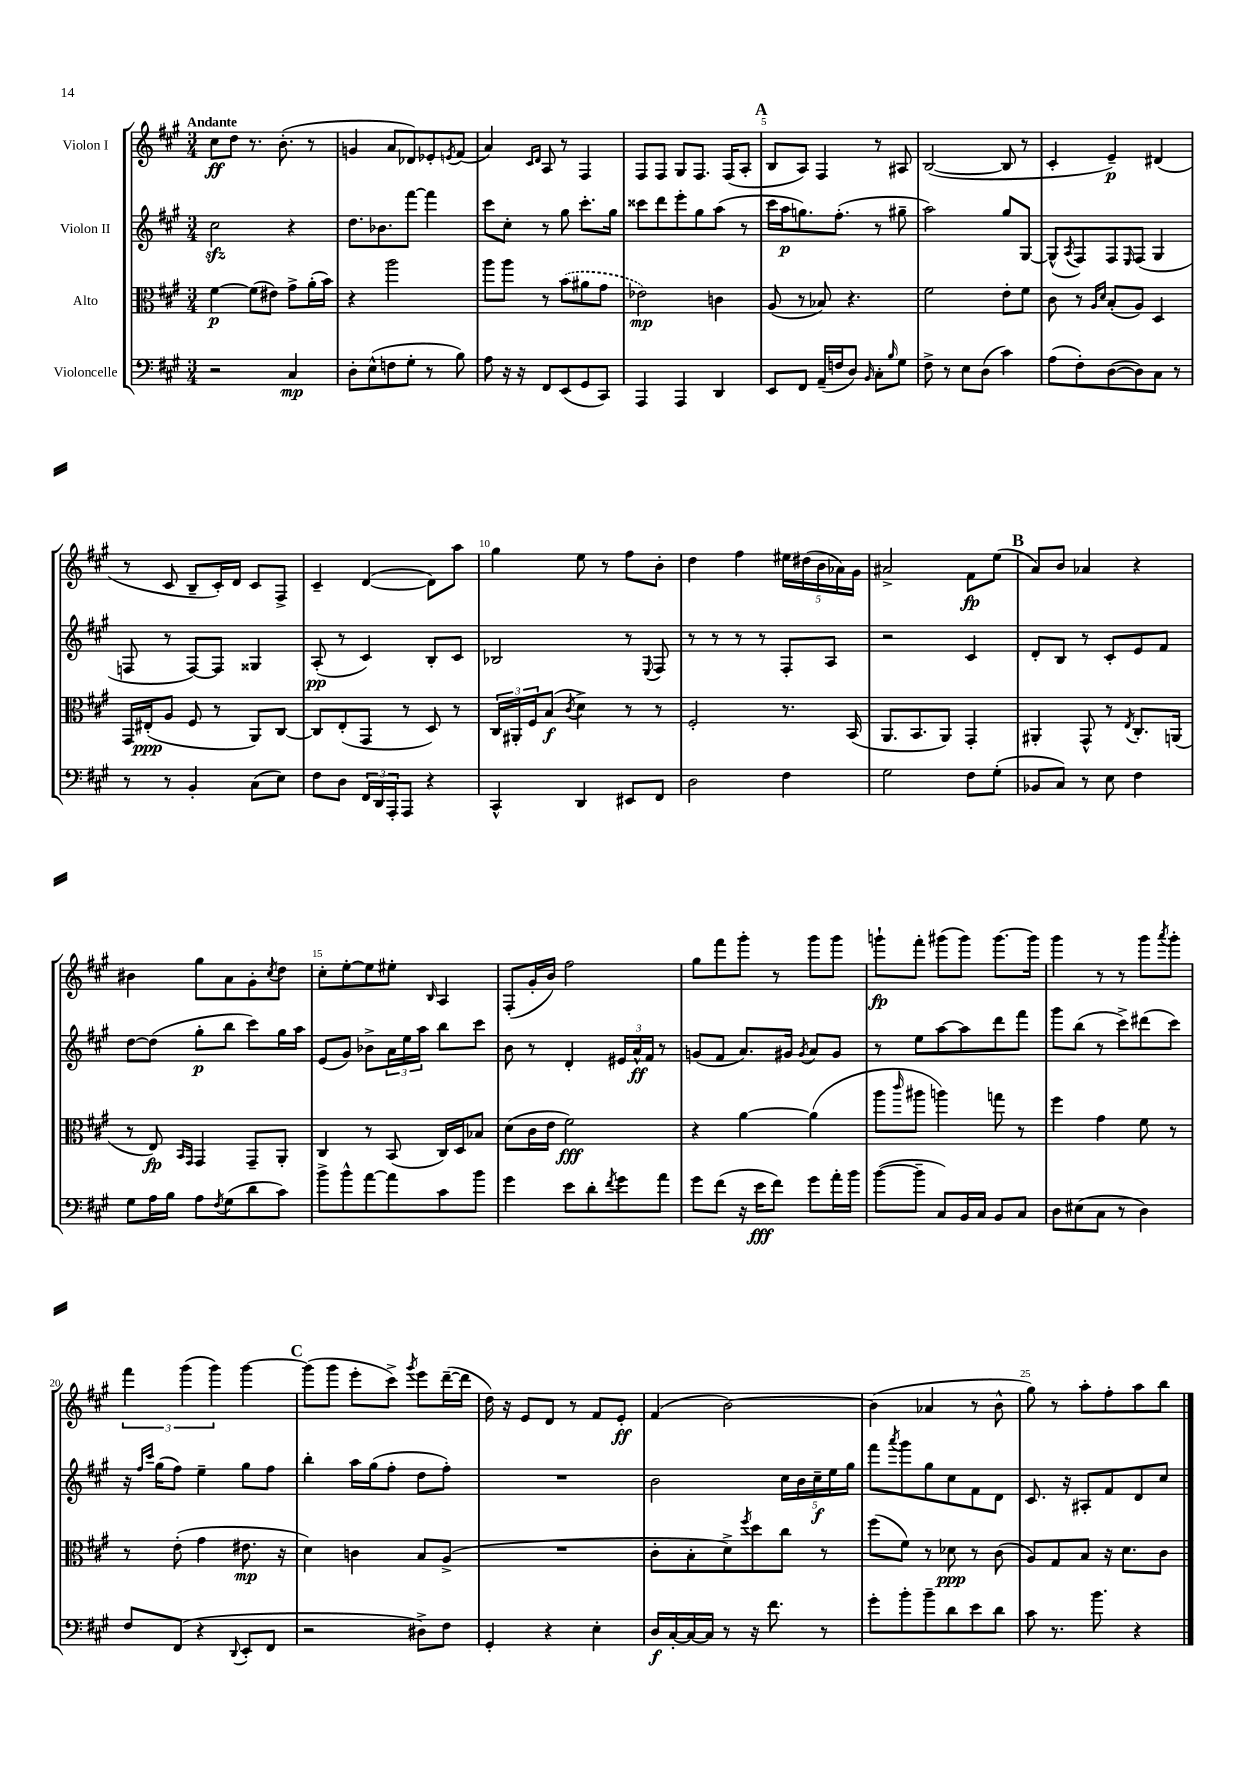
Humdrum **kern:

**kern	**kern	**kern	**kern
*staff4	*staff3	*staff2	*staff1
*clefF4	*clefC3	*clefG2	*clefG2
*k[f#c#g#]	*k[f#c#g#]	*k[f#c#g#]	*k[f#c#g#]
*M3/4	*M3/4	*M3/4	*M3/4
2r	[4f#\	2cc#\	8cc#\L
.	.	.	8dd\J
.	(8f#\]L	.	8.r
.	8e#\J)	.	.
.	.	.	(8.b'\
4C#/	8g#^\L	4r	.
.	(16a'\L	.	8r
.	16b\JJ)	.	.
=	=	=	=
8D'\L	4r	8.dd\L	4g/
(8E^^\	.	.	.
.	.	8.b-\	.
8F\	2aa\	.	8a/L
8G#'\J	.	[8fff#\J	8d-/)
8r	.	4fff#\]	8e-'/
.	.	.	8qe/
8B\)	.	.	(8f#/J
=	=	=	=
8A\	8aa\L	8ccc#\L	4a/)
16r	8aa\J	8cc#'\J	.
16r	.	.	.
.	.	.	16qqc#/LL
.	.	.	16qqd/JJ
8FF#/L	8r	8r	8A/
(8EE/	(8b\L	8gg#\	8r
8GG#/	8a#\	8.ccc#'\L	4F#/
8CC#/J)	8g#\J	.	.
.	.	16gg#\Jk	.
=	=	=	=
4AAA/	2e-\)	8ccc##\L	8F#/L
.	.	8ddd\	8F#/J
4AAA/	.	8eee'\	8G#/L
.	.	8gg#\	8.F#/J
4DD/	4c\	(8aa\J	.
.	.	.	(16F#/LK
.	.	8r	8A'/J
=	=	=	=
8EE/L	(8A/	16ccc#\LL	8B/L
.	.	16aa\J	.
8FF#/J	8r	8.gg\)	8A/J)
(16AA~/LL	8B-/)	.	4F#/
16F/J	.	(8.ff#'\J	.
8D/J)	4.r	.	.
16qqBB/	.	.	.
8C#'\L	.	8r	8r
16qqB/	.	.	.
8G#\J	.	8gg#~\	8A#/
=	=	=	=
8F#^\	2f#\	2aa\)	([2B/
8r	.	.	.
8E\L	.	.	.
(8D\J	.	.	.
4c#\)	8e'\L	8gg#/L	8B/]
.	8f#\J	[8G#/J	8r
=	=	=	=
(8A\L	8c#\	(8G#^^/]L	4c#'/
.	.	8qA/	.
8F#'\)	8r	8F#/)	.
.	16qqA/LL	.	.
.	16qqd/JJ	.	.
([8D\	(8B'/L	8F#/	4e~/)
.	.	16qqE/	.
8D\])	8A/J)	(8F#/J	.
8C#\J	4D/	4G#/	(4d#/
8r	.	.	.
=	=	=	=
8r	16GG#/LL	8F/	8r
.	(16E#'/J	.	.
8r	8A/J	8r	8c#/
4BB'/	8F#/	[8F/L)	8B~/L
.	8r	8F/]J	16c#'/L)
.	.	.	16d/JJ
(8C#\L	8AA/L)	4G##/	8c#/L
8E\J)	[8C#/J	.	8F#^/J
=	=	=	=
8F#\L	8C#/]L	(8A'/	4c#~/
8D\J	(8E'/	8r	.
24FF#/LL	8GG#/J	4c#/)	([4d/
24DD/	.	.	.
24AAA'/J	.	.	.
8AAA/J	8r	.	.
4r	8D/)	8B'/L	8d\]L)
.	8r	8c#/J	8aa\J
=	=	=	=
4CC#^^/	24C#/LL	2B-/	4gg#\
.	24AA#'/	.	.
.	24F#/J	.	.
.	(8B/J	.	.
.	8qc#/	.	.
4DD/	4d^\)	.	8ee\
.	.	.	8r
8EE#/L	8r	8r	8ff#\L
.	.	8qqE/	.
8FF#/J	8r	8F#/	8b'\J
=	=	=	=
2D\	2F#'/	8r	4dd\
.	.	8r	.
.	.	8r	4ff#\
.	.	8r	.
4F#\	8.r	8F#'/L	20ee#\LL
.	.	.	(20dd#\
.	.	.	20b\
.	.	8A/J	.
.	.	.	20a-\)
.	(16BB/	.	.
.	.	.	20g#\JJ
=	=	=	=
2G#\	8.AA/L	2r	2a#^/
.	8.BB/	.	.
.	8AA/J)	.	.
8F#\L	4GG#'/	4c#/	8f#\L
(8G#'\J	.	.	(8ee\J
=	=	=	=
8BB-/L	4AA#'/	8d'/L	8a/L)
8C#/J)	.	8B/J	8b/J
8r	8GG#^^/	8r	4a-/
8E\	8r	8c#'/L	.
.	8qE/	.	.
4F#\	8.C#'/L	8e/	4r
.	.	8f#/J	.
.	(16AA/Jk	.	.
=	=	=	=
8G#\L	8r	[8dd\L	4b#\
16A\L	8E/)	(8dd\]J	.
16B\JJ	.	.	.
.	16qqBB/LL	.	.
.	16qqGG#/JJ	.	.
8A\L	4GG#/	8gg#'\L	8gg#\L
8qF#/	.	.	.
(8G#\	.	8bb\J	8a\
8d\	8GG#~/L	8ccc#\L)	8g#'\
.	.	.	8qcc#/
8c#\J)	8AA'/J	16gg#\L	8dd\J
.	.	16aa\JJ	.
=	=	=	=
8b^\L	4C#/	(8e/L	8cc#'\L
8b^^\	.	8g#/J)	[8ee'\
[8a\	8r	8b-^\L	8ee\]
8a\]	(8BB/	24a\L	8ee#'\J
.	.	24ee\	.
.	.	24aa\JJ	.
.	.	.	16qqB/
8c#\	16C#/LL)	8bb\L	4A/
.	16D/J	.	.
8b\J	8B-/J	8ccc#\J	.
=	=	=	=
4g#\	(8d\L	8b\	(8F#'/L
.	16c#\L	8r	16g#'/L
.	16e\JJ	.	16b/JJ)
8e\L	2f#\)	4d'/	2ff#\
8d'\	.	.	.
8qf#/	.	.	.
8g#\	.	24e#/LL	.
.	.	24a^^/	.
.	.	24f#/JJ	.
8a\J	.	8r	.
=	=	=	=
8g#\L	4r	(8g/L	8gg#\L
(8f#\J	.	8f#/J	8fff#\
16r	[4a\	8.a/L)	8ggg#'\J
16e\LK	.	.	.
8f#\J)	.	.	8r
.	.	16g#/Jk	.
.	.	8qg#/	.
8g#\L	(4a\]	8a/L	8ggg#\L
16a'\L	.	8g#/J	8ggg#\J
16b\JJ	.	.	.
=	=	=	=
([8b\L	8aa\L	8r	8ggg`\L
.	16qqccc#/	.	.
8b~\]J	8aa#\J	8ee\L	8fff#'\J
8C#/L)	4aa\)	[8aa\	(8ggg#\L
16BB/L	.	8aa\]	8ggg#\J)
16C#/JJ	.	.	.
8BB/L	8gg\	8ddd\	[8.ggg#\L
8C#/J	8r	8fff#\J	.
.	.	.	16ggg#\]Jk
=	=	=	=
8D\L	4ff#\	8ggg#\L	4ggg#\
(8E#\	.	(8bb\J	.
8C#\J	4g#\	8r	8r
8r	.	8ccc#^\L)	8r
4D\)	8f#\	(8ddd#\	8ggg#\L
.	.	.	8qaaa/
.	8r	8ccc#\J)	8ggg#'\J
=	=	=	=
8F#/L	8r	16r	6fff#\
.	.	16qqff#/LL	.
.	.	16qqccc#/JJ	.
.	.	(16gg#\LK	.
(8FF#/J	(8e'\	8ff#\J)	.
.	.	.	(6ggg#\
4r	4g#\	4ee~\	.
.	.	.	6ggg#\)
8qqDD/	.	.	.
8EE'/L	8.e#\	8gg#\L	[4ggg#\
8FF#/J	.	8ff#\J	.
.	16r	.	.
=	=	=	=
2r	4d\)	4bb'\	(8ggg#\]L
.	.	.	8ggg#\J
.	4c\	16aa\LL	8eee'\L
.	.	(16gg#\J	.
.	.	8ff#'\J	8ccc#^\J)
.	.	.	8qggg#/
8D#^\L)	8B/L	8dd\L	8eee\L
8F#\J	(8A^/J	8ff#'\J)	([16ddd~\L
.	.	.	16ddd\]JJ
=	=	=	=
4GG#'/	2.r	2.r	16dd\)
.	.	.	16r
.	.	.	8e/L
4r	.	.	8d/J
.	.	.	8r
4E'\	.	.	8f#/L
.	.	.	8e'/J
=	=	=	=
16D/LL	8c#'\L	2b\	(4f#/
[16C#'/	.	.	.
16C#/_	8B'\	.	.
16C#/]JJ	.	.	.
8r	8d^\)	.	[2b\)
.	8qff#/	.	.
16r	8dd\	.	.
8.f#\	.	.	.
.	8cc#\J	20cc#\LL	.
.	.	20b\	.
.	.	20cc#~\	.
8r	8r	.	.
.	.	20ee\	.
.	.	20gg#\JJ	.
=	=	=	=
8g#'\L	(8ff#\L	8fff#\L	(4b\]
.	.	8qaaa/	.
8b'\	8f#\J)	8ggg#\	.
8b~\	8r	8gg#\	4a-/
8d\	8d-\	8cc#\	.
8e\	8r	8f#\	8r
8d\J	(8c#\	8d\J	8b^^\
=	=	=	=
8c#\	8A/L)	8.c#/	8gg#\)
8.r	8G#/	.	8r
.	.	16r	.
.	8B/J	8A#'/L	8aa'\L
8.b\	.	.	.
.	16r	8f#/	8ff#'\
.	8.d\L	.	.
4r	.	8d/	8aa\
.	8c#\J	8cc#/J	8bb\J
==	==	==	==
*-	*-	*-	*-
